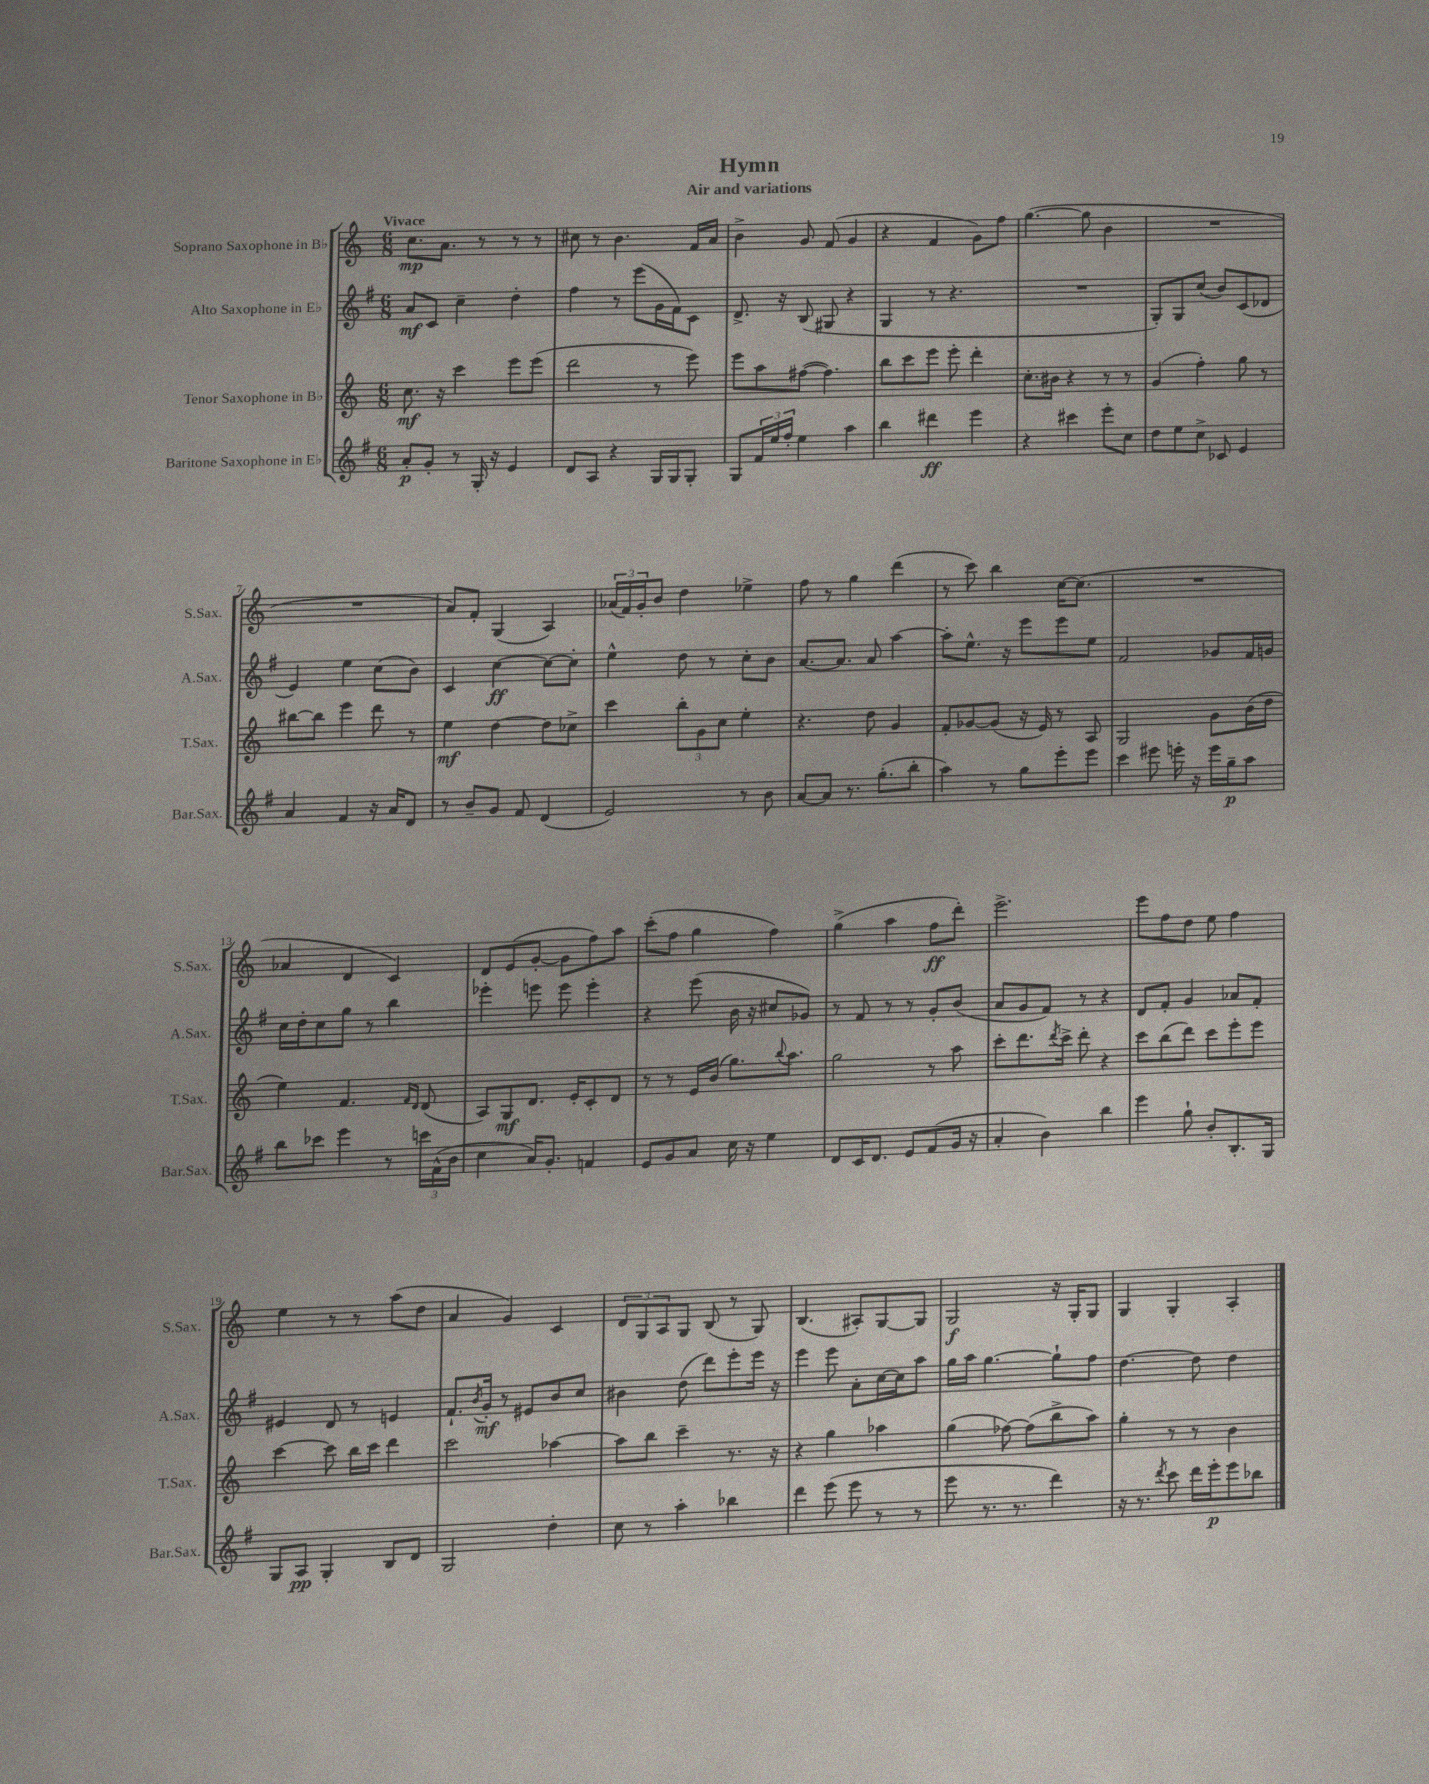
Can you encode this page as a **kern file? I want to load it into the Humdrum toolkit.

**kern	**kern	**kern	**kern
*staff4	*staff3	*staff2	*staff1
*clefG2	*clefG2	*clefG2	*clefG2
*k[f#]	*k[]	*k[f#]	*k[]
*M6/8	*M6/8	*M6/8	*M6/8
8a'	8.cc	8a	8.cc
8g'	.	8c	.
.	16r	.	8.a
8r	4ccc	4cc~	.
16G'	.	.	8r
16r	.	.	.
4e	8eee	4dd'	8r
.	(8eee	.	8r
=	=	=	=
8d	2ddd	4ff#	8cc#
8A	.	.	8r
4r	.	8r	4.b
.	.	(8eee	.
16G	8r	16g	.
16G	.	16f#)	.
8G'	8eee)	8c	16f
.	.	.	16a
=	=	=	=
8G	8eee	8.d^	4b^
24f#	8aa	.	.
24ee	.	.	.
.	.	16r	.
24ff#'	.	.	.
4ee	([8ff#	(8B	8g
.	4.ff#])	8G#	(8f
4aa	.	4r	4g
=	=	=	=
4bb	8bb	4G	4r
.	8ccc	.	.
4ddd#	8eee	8r	4f
.	8eee'	4.r	.
4eee	4ddd'	.	8g)
.	.	.	8ff
=	=	=	=
4r	8.cc'	2.r	([4.gg
.	16b#	.	.
4ccc#	4r	.	.
.	.	.	8gg]
8eee'	8r	.	4b
8cc	8r	.	.
=	=	=	=
8dd	(4g	8G')	2.r
8ee	.	8G	.
8cc^	4ff')	(8cc	.
8c-	.	8b)	.
4e	8gg	(8c	.
.	8r	8d-	.
=	=	=	=
4a	[8bb#	4e)	2.r
.	8bb#]	.	.
4f#	4eee	4ee	.
16r	8ddd	(8cc	.
16a	.	.	.
8d	8r	8b)	.
=	=	=	=
8r	4ee	4c	8a)
8b~	.	.	8f'
8g	[4dd	[4cc	(4G
8f#	.	.	.
(4d	8dd]	8cc_	4A)
.	8cc-^	8cc']	.
=	=	=	=
2e)	4ccc	4ee^^	(24a-
.	.	.	24f)
.	.	.	24g'
.	.	.	8b
.	12bb'	8dd	4dd
.	12g	.	.
.	.	8r	.
.	12cc	.	.
8r	4ee'	8cc'	4ee-^
8b	.	8b	.
=	=	=	=
[8a	4.r	[8.a	8ff
8a]	.	.	8r
.	.	8.a]	.
8.r	.	.	4gg
.	8dd	8a	.
(8.gg'	.	.	.
.	4g	[4aa	(4ddd
8bb'	.	.	.
=	=	=	=
4aa)	8f'	8aa']	8r
.	[8g-	8.ee^^	8ccc)
8r	(8g-]	.	4bb
.	.	16r	.
8gg	16r	8eee	.
.	16e)	.	.
8eee'	8r	8eee	[16cc
.	.	.	(8.cc]
8eee	8A	8ee	.
=	=	=	=
4ccc	2G	2f#	2.r
8eee#	.	.	.
16eee'	.	.	.
16r	.	.	.
16eee	8g	8g-	.
16gg~	.	.	.
8aa	(16b	16f#	.
.	16dd	16g	.
=	=	=	=
8bb	4ee)	16cc	4a-
.	.	16dd'	.
8ccc-	.	8cc	.
4eee	4.f	8gg	4d
.	.	8r	.
8r	.	4bb	4c)
.	16qqf	.	.
.	16qqd	.	.
24ccc	(8d	.	.
(24f#^^	.	.	.
24b	.	.	.
=	=	=	=
4cc	8A)	4eee-'	8d
.	8G	.	(8e
16a)	8.d	8eee	[8g'
8.g'	.	.	.
.	.	8eee	8g]
.	16e'	.	.
4f	8c'	4eee'	8ff)
.	8d	.	8aa
=	=	=	=
8e	8r	4r	(8ccc'
8g	8r	.	8ff
8a	16e	(8eee	4gg
.	(16b	.	.
16cc	8.gg)	16b	.
16r	.	16r	.
4ee	.	8cc#	4ff)
.	8qqbb	.	.
.	8.aa	.	.
.	.	8g-)	.
=	=	=	=
8d	2gg	8r	(4gg^
16c	.	8f#	.
8.d	.	.	.
.	.	8r	4aa
8e	.	8r	.
(8f#	8r	8g'	8ff
16g	8aa	(8b	8ddd')
16r	.	.	.
=	=	=	=
4a'	8ccc'	8a	2.eee^
.	8.ddd	8g	.
4b)	.	8f#)	.
.	8qddd	.	.
.	16ccc^	.	.
.	8ddd'	8r	.
4bb	4r	4r	.
=	=	=	=
4eee	8ccc	8d	8eee
.	(8bb	8f#'	8ff
8gg`	8ddd)	4g	8dd
8b'	8ccc	.	8ee
8.B'	8eee'	8a-	4ff
.	8eee	8f#'	.
16G	.	.	.
=	=	=	=
8G	[4ccc	4e#	4ee
8A	.	.	.
4G'	8ccc]	8d	8r
.	16bb	8r	8r
.	16ccc	.	.
8B	4ddd	4e	(8aa
8d	.	.	8dd
=	=	=	=
2G	2ccc	8.f#`	4a
.	.	8qb	.
.	.	16g'	.
.	.	8r	4g)
.	.	8e#	.
4dd'	[4aa-	8b	4c
.	.	8cc	.
=	=	=	=
8cc	8aa-]	4b#	12d
.	.	.	12G
8r	8bb	.	.
.	.	.	12A
4aa'	4ccc~	(8dd	8G
.	.	8ddd)	(8B
4bb-	8.r	8eee'	8r
.	.	16eee	8G)
.	16r	16r	.
=	=	=	=
4ddd	4r	4eee	(4.B
(8eee	4gg	8eee	.
8eee	.	8a'	8A#')
8r	4aa-	[16cc	[8G
.	.	16cc]	.
8r	.	8aa	8G]
=	=	=	=
8eee	(4gg	16gg	2G
.	.	16aa	.
8.r	.	[4.gg	.
.	[8ff-)	.	.
8.r	.	.	.
.	(8ff-]	.	.
4ddd)	8bb^	8gg`]	16r
.	.	.	16G'
.	8aa)	8ff#	8G
=	=	=	=
16r	4gg'	[4.dd	4G
8.r	.	.	.
8qddd	.	.	.
8ccc	8r	.	4G'
16ddd	8r	8dd]	.
16eee'	.	.	.
8eee	4b	4dd	4A'
8bb-	.	.	.
==	==	==	==
*-	*-	*-	*-
